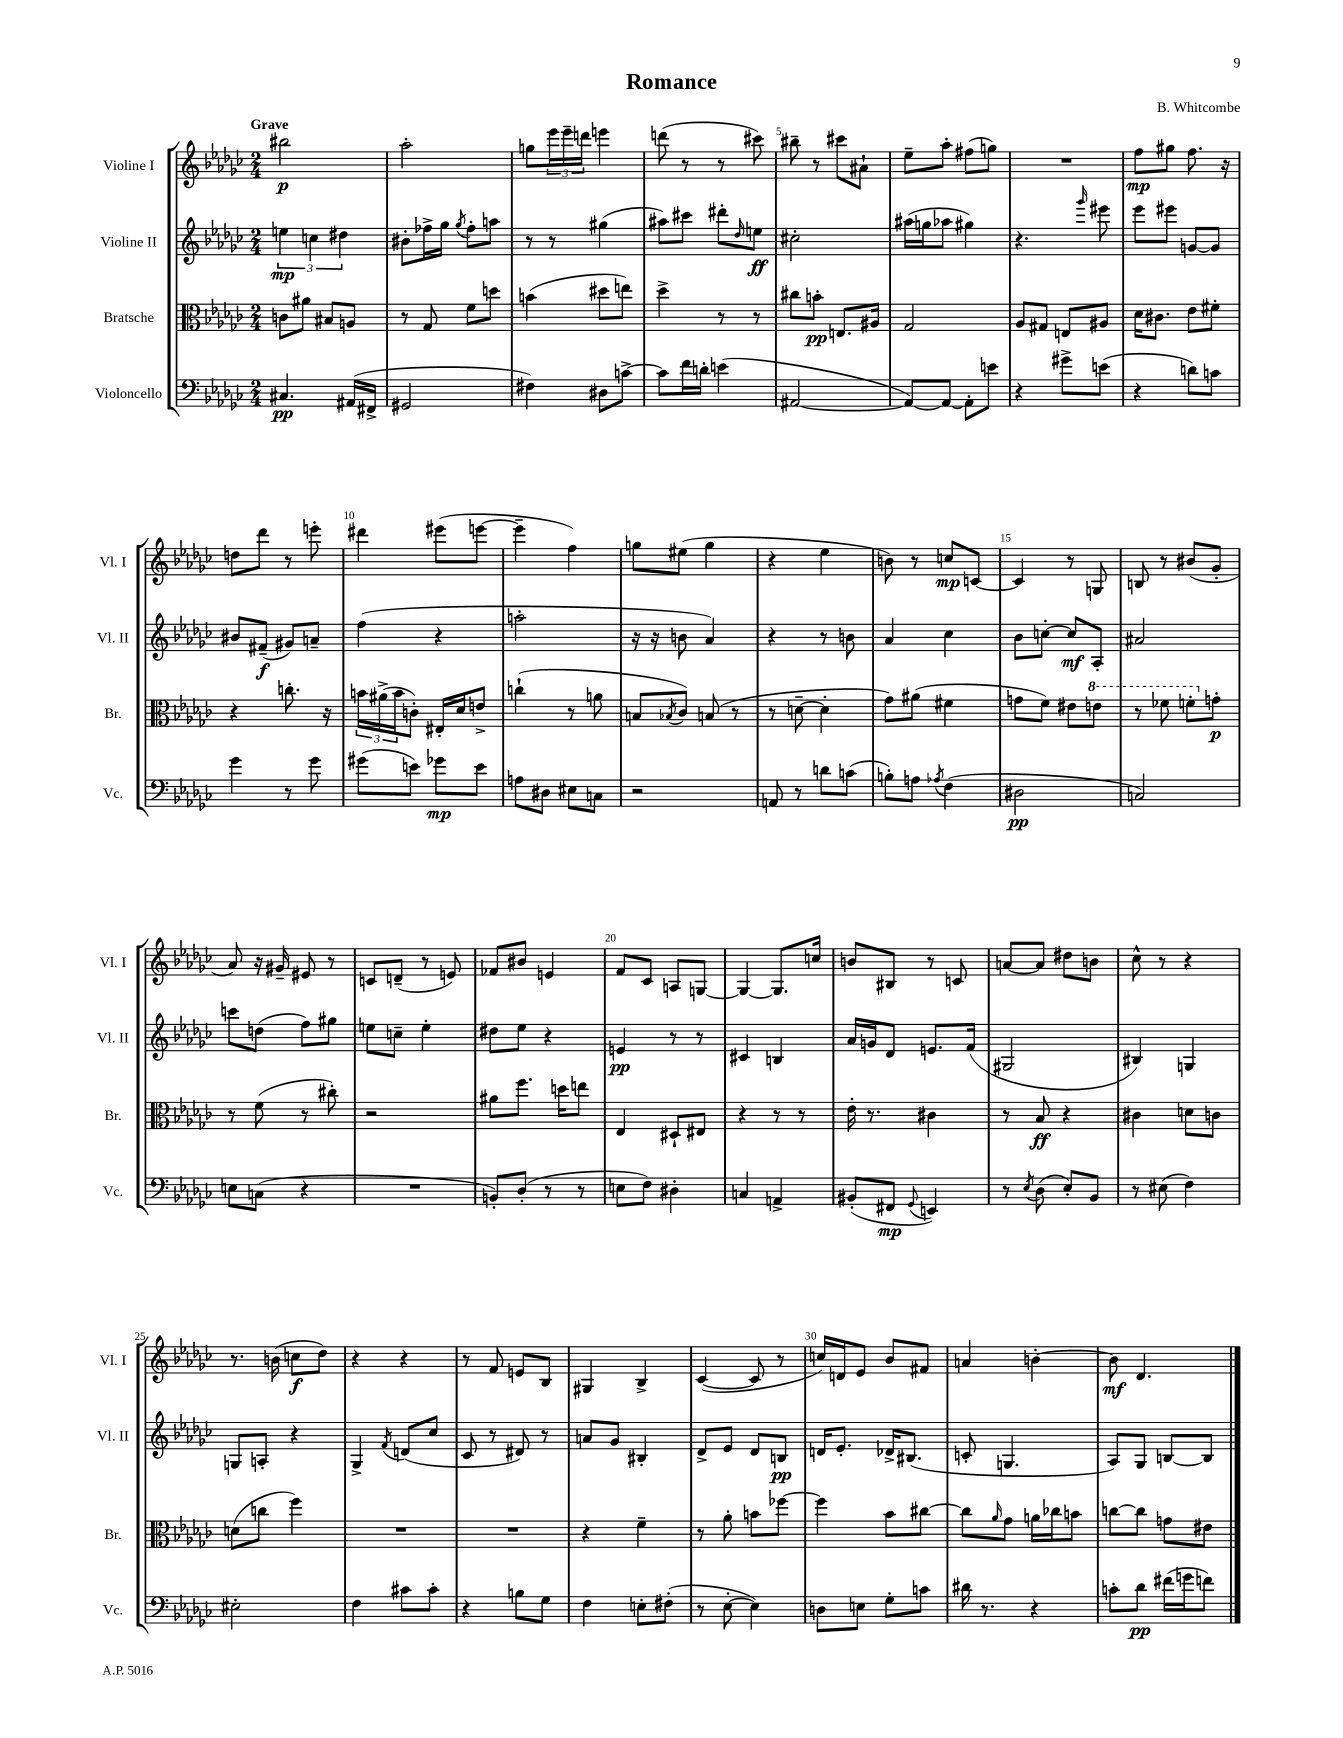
\header { title = "Romance" composer = "B. Whitcombe" }
<<
\new StaffGroup <<
\new Staff = "s0" \with { instrumentName = "Violine I" shortInstrumentName = "Vl. I" } {
    \clef treble \key ges \major \numericTimeSignature \time 2/4 \tempo "Grave"
    bis''2\p |
    aes''2-. |
    g''8 \tuplet 3/2 { ees'''16 ees'''16-- d'''16 } e'''4 |
    d'''8( r8 r8 cis'''8) |
    bis''8-- r8 cis'''8 ais'8-! |
    ees''8-- aes''8-. fis''8( g''8) |
    R2 |
    f''8\mp gis''8 f''8. r16 |
    d''8 des'''8 r8 e'''8-. |
    dis'''4 eis'''8( e'''8~ |
    e'''4-- f''4) |
    g''8 eis''8( g''4 |
    r4 ees''4 |
    b'8) r8 c''8\mp c'8~ |
    c'4 r8 g8 |
    b8 r8 bis'8( ges'8-. |
    aes'8) r16 gis'16-- eis'8 r8 |
    c'8 d'8--( r8 e'8) |
    fes'8 bis'8 e'4 |
    f'8 ces'8 a8 g8~ |
    g4~ g8. c''16 |
    b'8 bis8 r8 c'8 |
    a'8~ a'8 dis''8 b'8 |
    ces''8-^ r8 r4 |
    r8. b'16( c''8\f des''8) |
    r4 r4 |
    r8 f'8 e'8 bes8 |
    gis4 bes4-> |
    ces'4~( ces'8 r8 |
    c''16) d'16 ees'8 bes'8 fis'8 |
    a'4 b'4~-. |
    b'8\mf des'4. \bar "|." |
}
\new Staff = "s1" \with { instrumentName = "Violine II" shortInstrumentName = "Vl. II" } {
    \clef treble \key ges \major \numericTimeSignature \time 2/4
    \tuplet 3/2 { e''4\mp c''4 dis''4 } |
    bis'8-. fes''16-> ges''16 \acciaccatura { ges''8 } fes''8-. a''8 |
    r8 r8 gis''4( |
    ais''8) cis'''8 dis'''8-. \grace { des''16 } e''8\ff |
    cis''2-. |
    ais''16( g''16 aes''8 gis''4) |
    r4. \grace { ges'''16 } eis'''8 |
    ees'''8 eis'''8 g'8~ g'8 |
    bis'8 fis'8--\f( gis'8) a'8-- |
    f''4( r4 |
    a''2-. |
    r16 r16 b'8 aes'4) |
    r4 r8 b'8 |
    aes'4 ces''4 |
    bes'8 c''8~-. c''8\mf aes8-. |
    ais'2 |
    c'''8 d''8( f''8) gis''8 |
    e''8 c''8-- e''4-. |
    dis''8 ees''8 r4 |
    e'4\pp r8 r8 |
    cis'4 b4 |
    aes'16 g'16 des'8 e'8. f'16( |
    gis2 |
    bis4) g4 |
    g8 a8-. r4 |
    ges4-> \acciaccatura { f'8 } d'8( ces''8 |
    ces'8 r8 dis'8) r8 |
    a'8 ges'8 bis4-. |
    des'8-> ees'8 des'8 b8\pp |
    d'16 ees'8.-. des'16-> bis8.( |
    c'8-. g4. |
    aes8) ges8 b8~ b8 \bar "|." |
}
\new Staff = "s2" \with { instrumentName = "Bratsche" shortInstrumentName = "Br." } {
    \clef alto \key ges \major \numericTimeSignature \time 2/4
    c'8 ais'8 bis8 a8 |
    r8 ges8 f'8 d''8 |
    b'4( dis''8 e''8) |
    des''4-> r8 r8 |
    cis''8 b'8-.\pp e8. ais16 |
    ges2 |
    aes8 gis8 e8 ais8 |
    des'16 cis'8. ees'8 fis'8-. |
    r4 c''8.-. r16 |
    \tuplet 3/2 { b'16 ais'16->( b'16 } c'8-.) eis16-. des'16 e'8-> |
    c''4-!( r8 a'8 |
    b8 \acciaccatura { bes8 } ces'8) b8( r8 |
    r8 d'8~-- d'4-. |
    ges'8) ais'8( fis'4 |
    g'8 f'8) eis'8 \ottava #1 e''8 |
    r8 fes''8 f''8-. \ottava #0 g'8-.\p |
    r8 f'8( r8 cis''8-.) |
    r2 |
    ais'8 f''8. d''16 e''8 |
    ees4 dis8-! eis8 |
    r4 r8 r8 |
    ees'16-. r8. cis'4 |
    r8 bes8\ff r4 |
    cis'4 d'8 c'8 |
    d'8( c''8 f''4) |
    R2 |
    R2 |
    r4 f'4-- |
    r8 aes'8-. b'8 fes''8~ |
    fes''4 bes'8 cis''8~ |
    cis''8 \grace { aes'16 } ges'8 a'16 ces''16 b'8 |
    c''8~ c''8 g'8 eis'8 \bar "|." |
}
\new Staff = "s3" \with { instrumentName = "Violoncello" shortInstrumentName = "Vc." } {
    \clef bass \key ges \major \numericTimeSignature \time 2/4
    cis4.\pp ais,16( fis,16-> |
    gis,2 |
    fis4) dis8 c'8~-> |
    c'8 f'16 d'16-. e'4( |
    ais,2~ |
    ais,8~) ais,8~ ais,8-. e'8 |
    r4 gis'8-> e'8( |
    r4 d'8) c'8 |
    ges'4 r8 ges'8 |
    gis'8( e'8) ges'8\mp e'8 |
    a8 dis8 eis8 c8 |
    r2 |
    a,8 r8 d'8 c'8( |
    b8-.) a8 \acciaccatura { aes8 } f4( |
    dis2\pp |
    c2) |
    e8 c8( r4 |
    R2 |
    b,8-.) des8-.( r8 r8 |
    e8 f8) dis4-. |
    c4 a,4-> |
    bis,8-.( fis,8\mp \appoggiatura { ges,8 } e,4) |
    r8 \acciaccatura { ees8 } des8( ees8-.) bes,8 |
    r8 eis8( f4) |
    eis2-. |
    f4 cis'8 cis'8-. |
    r4 b8 ges8 |
    f4 e8-. fis8-.( |
    r8 ees8~-. ees4) |
    d8 e8 ges8-. c'8 |
    dis'16 r8. r4 |
    c'8-. des'8\pp fis'16( g'16 f'8) \bar "|." |
}
>>
>>
\layout { \context { \Score \override BarNumber.break-visibility = ##(#f #t #t) barNumberVisibility = #(every-nth-bar-number-visible 5) } }
